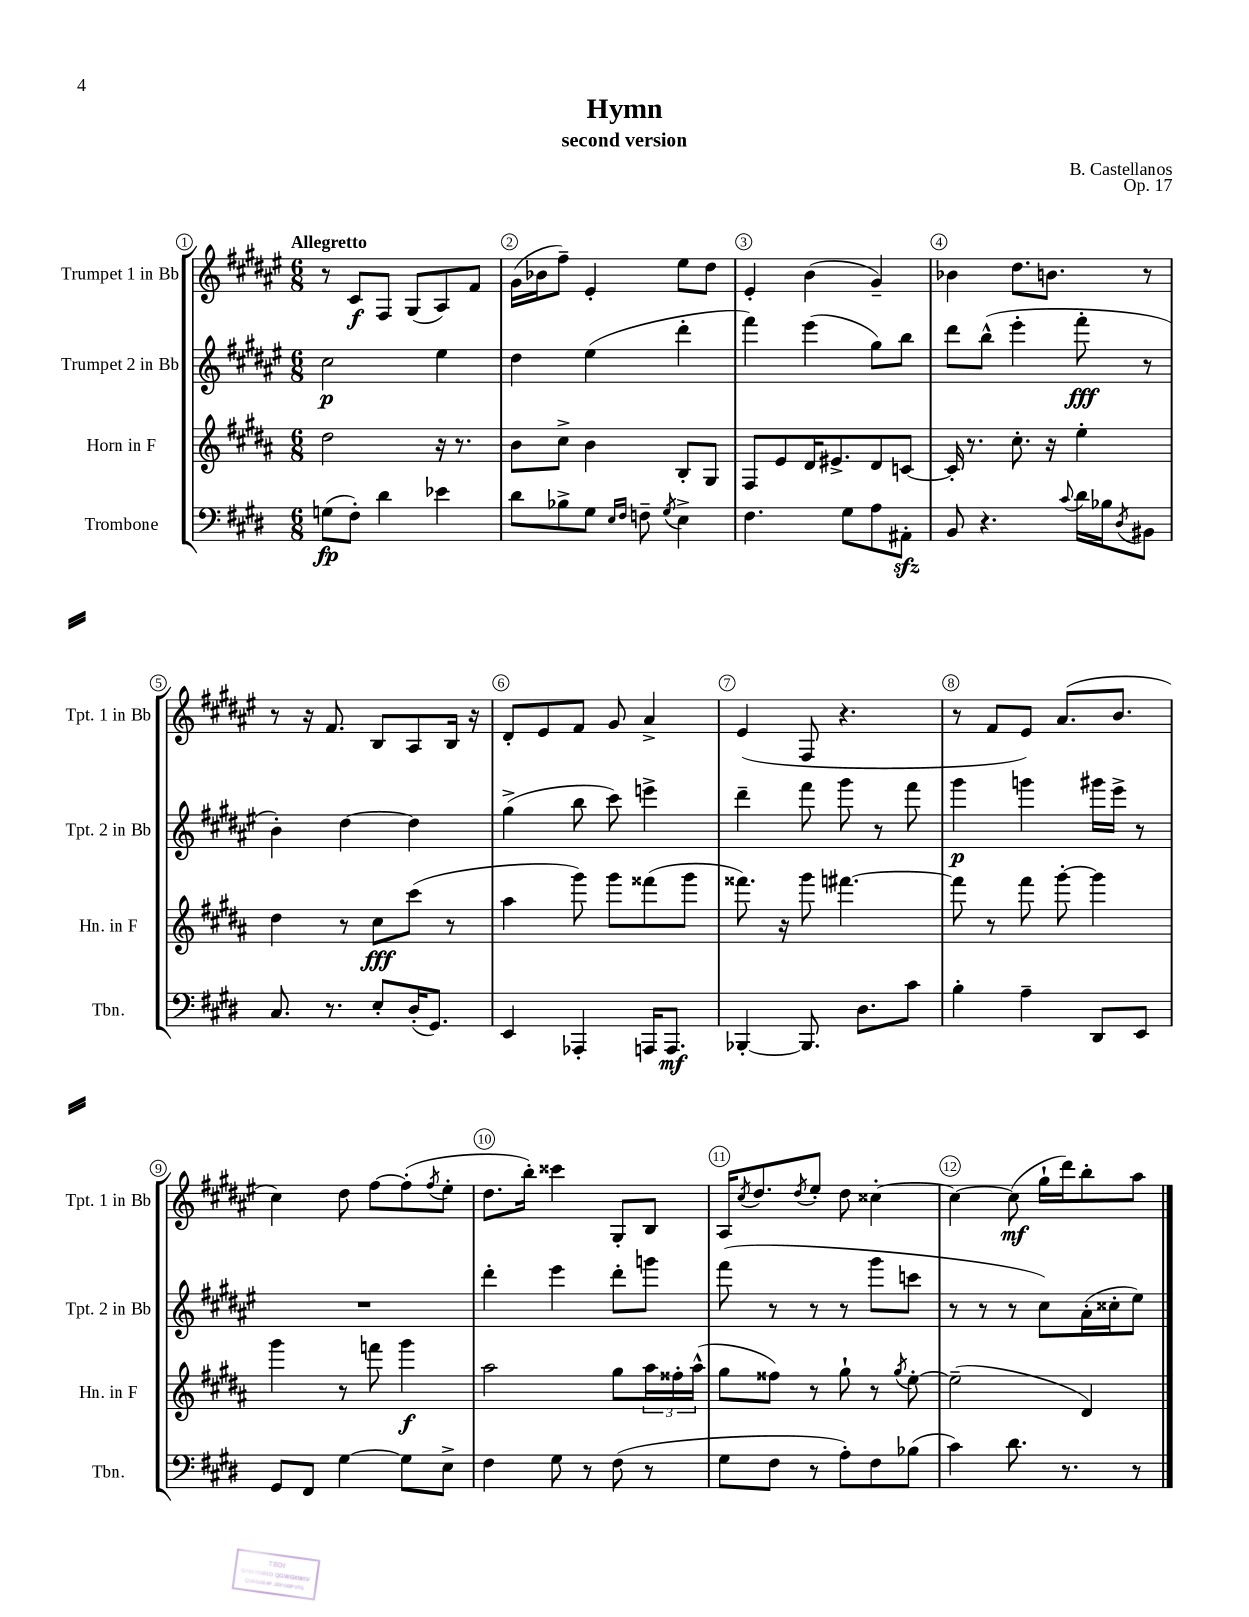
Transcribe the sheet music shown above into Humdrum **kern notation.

**kern	**dynam	**kern	**dynam	**kern	**dynam	**kern	**dynam
*part4	*part4	*part3	*part3	*part2	*part2	*part1	*part1
*staff4	*staff4	*staff3	*staff3	*staff2	*staff2	*staff1	*staff1
*I"Trombone	*	*I"Horn in F	*	*I"Trumpet 2 in Bb	*	*I"Trumpet 1 in Bb	*
*I'Tbn.	*	*I'Hn. in F	*	*I'Tpt. 2 in Bb	*	*I'Tpt. 1 in Bb	*
*clefF4	*	*clefG2	*	*clefG2	*	*clefG2	*
*k[f#c#g#d#]	*	*k[f#c#g#d#a#]	*	*k[f#c#g#d#a#e#]	*	*k[f#c#g#d#a#e#]	*
*M6/8	*	*M6/8	*	*M6/8	*	*M6/8	*
=1	=1	=1	=1	=1	=1	=1	=1
!	!	!	!	!	!	!LO:TX:a:B:t=Allegretto	!
(8Gn\L	fp	2dd#\	.	2cc#\	p	8r	.
8F#'\J)	.	.	.	.	.	8c#/L	f
4d#\	.	.	.	.	.	8F#/J	.
.	.	.	.	.	.	(8G#/L	.
4e-X\	.	16r	.	4ee#\	.	8A#/)	.
.	.	8.r	.	.	.	.	.
.	.	.	.	.	.	8f#/J	.
=2	=2	=2	=2	=2	=2	=2	=2
8d#\L	.	8b\L	.	4dd#\	.	(16g#\LL	.
.	.	.	.	.	.	16b-X\J	.
8B-X^\	.	8cc#^\J	.	.	.	8ff#~\J)	.
8G#\J	.	4b\	.	(4ee#\	.	4e#'/	.
16qqE/LL	.	.	.	.	.	.	.
16qqF#/JJ	.	.	.	.	.	.	.
8Fn~\	.	.	.	.	.	.	.
8qG#/	.	.	.	.	.	.	.
4E^\	.	8B'/L	.	4ddd#'\	.	8ee#\L	.
.	.	8G#/J	.	.	.	8dd#\J	.
=3	=3	=3	=3	=3	=3	=3	=3
4.F#\	.	8F#/L	.	4fff#\)	.	4e#'/	.
.	.	8e/	.	.	.	.	.
.	.	16d#/K	.	(4eee#\	.	(4b\	.
.	.	8.e#X^/	.	.	.	.	.
8G#\L	.	.	.	.	.	.	.
8A\	.	8d#/	.	8gg#\L)	.	4g#~/)	.
8AA#Xzz'\J	.	[8cn/J	.	8bb\J	.	.	.
=4	=4	=4	=4	=4	=4	=4	=4
8BB/	.	16c'/]	.	8ddd#\L	.	4b-X\	.
.	.	8.r	.	.	.	.	.
4.r	.	.	.	(8bb^^\J	.	.	.
.	.	8.cc#'\	.	4eee#'\	.	8.dd#\L	.
.	.	16r	.	.	.	8.bn\J	.
8qqc#/	.	.	.	.	.	.	.
16d#\LL	.	4ee'\	.	8fff#'\	fff	.	.
16B-X\J	.	.	.	.	.	.	.
8qD#/	.	.	.	.	.	.	.
8BB#X\J	.	.	.	8r	.	8r	.
!!LO:LB:g=z
=5	=5	=5	=5	=5	=5	=5	=5
8.C#/	.	4dd#\	.	4b'\)	.	8r	.
.	.	.	.	.	.	16r	.
8.r	.	.	.	.	.	8.f#/	.
.	.	8r	.	[4dd#\	.	.	.
8E'/L	.	8cc#\L	fff	.	.	8B/L	.
(16D#'/K	.	(8ccc#\J	.	4dd#\]	.	8A#/	.
8.GG#/J)	.	.	.	.	.	.	.
.	.	8r	.	.	.	16B/Jk	.
.	.	.	.	.	.	16r	.
=6	=6	=6	=6	=6	=6	=6	=6
4EE/	.	4aa#\	.	(4gg#^\	.	8d#'/L	.
.	.	.	.	.	.	8e#/	.
4AAA-X'/	.	8ggg#\)	.	8bb\	.	8f#/J	.
.	.	8ggg#\L	.	8ccc#\)	.	8g#/	.
16AAAn/KL	.	(8fff##X\	.	4eeen^\	.	4a#^/	.
8.AAA/J	mf	.	.	.	.	.	.
.	.	8ggg#\J	.	.	.	.	.
=7	=7	=7	=7	=7	=7	=7	=7
[4BBB-X'/	.	8.fff##X\)	.	4ddd#~\	.	(4e#/	.
.	.	16r	.	.	.	.	.
8.BBB-/]	.	8ggg#\	.	8fff#\	.	8F#/	.
.	.	[4.fff#X\	.	8ggg#\	.	4.r	.
8.D#\L	.	.	.	.	.	.	.
.	.	.	.	8r	.	.	.
8c#\J	.	.	.	8fff#\	.	.	.
=8	=8	=8	=8	=8	=8	=8	=8
4B'\	.	8fff#\]	.	4ggg#\	p	8r	.
.	.	8r	.	.	.	8f#/L	.
4A~\	.	8fff#\	.	4gggn\	.	8e#/J)	.
.	.	[8ggg#'\	.	.	.	(8.a#/L	.
8DD#/L	.	4ggg#\]	.	16ggg#X\LL	.	.	.
.	.	.	.	16eee#^\JJ	.	8.b/J	.
8EE/J	.	.	.	8r	.	.	.
!!LO:LB:g=z
=9	=9	=9	=9	=9	=9	=9	=9
8GG#/L	.	4ggg#\	.	2.r	.	4cc#\)	.
8FF#/J	.	.	.	.	.	.	.
[4G#\	.	8r	.	.	.	8dd#\	.
.	.	8fffn\	.	.	.	[8ff#\L	.
8G#\L]	.	4ggg#\	f	.	.	(8ff#'\]	.
.	.	.	.	.	.	8qff#/	.
8E^\J	.	.	.	.	.	8ee#'\J	.
=10	=10	=10	=10	=10	=10	=10	=10
4F#\	.	2aa#\	.	4ddd#'\	.	8.dd#\L	.
.	.	.	.	.	.	16bb'\Jk)	.
8G#\	.	.	.	4eee#\	.	4ccc##X\	.
8r	.	.	.	.	.	.	.
(8F#\	.	8gg#\L	.	8ddd#'\L	.	8G#'/L	.
8r	.	24aa#\L	.	8gggn\J	.	8B/J	.
.	.	24ff##X'\	.	.	.	.	.
.	.	(24aa#^^\JJ	.	.	.	.	.
=11	=11	=11	=11	=11	=11	=11	=11
8G#\L	.	8gg#\L	.	(8fff#\	.	16A#/KL	.
.	.	.	.	.	.	8qcc#/	.
.	.	.	.	.	.	8.dd#/	.
8F#\J	.	8ff##X\J)	.	8r	.	.	.
.	.	.	.	.	.	8qdd#/	.
8r	.	8r	.	8r	.	8ee#'/J	.
8A'\L)	.	8gg#`\	.	8r	.	8dd#\	.
8F#\	.	8r	.	8ggg#\L	.	[4cc##X'\	.
.	.	8qgg#/	.	.	.	.	.
(8B-X\J	.	[8ee'\	.	8cccn\J	.	.	.
=12	=12	=12	=12	=12	=12	=12	=12
4c#\)	.	(2ee~\]	.	8r	.	4cc##\_	.
.	.	.	.	8r	.	.	.
8.d#\	.	.	.	8r	.	(8cc##\]	mf
.	.	.	.	8cc#\L)	.	16gg#`\LL	.
8.r	.	.	.	.	.	16ddd#\J)	.
.	.	4d#/)	.	(16a#'\L	.	8bb'\	.
.	.	.	.	16cc##X'\J	.	.	.
8r	.	.	.	8ee#\J)	.	8aa#\J	.
==	==	==	==	==	==	==	==
*-	*-	*-	*-	*-	*-	*-	*-
